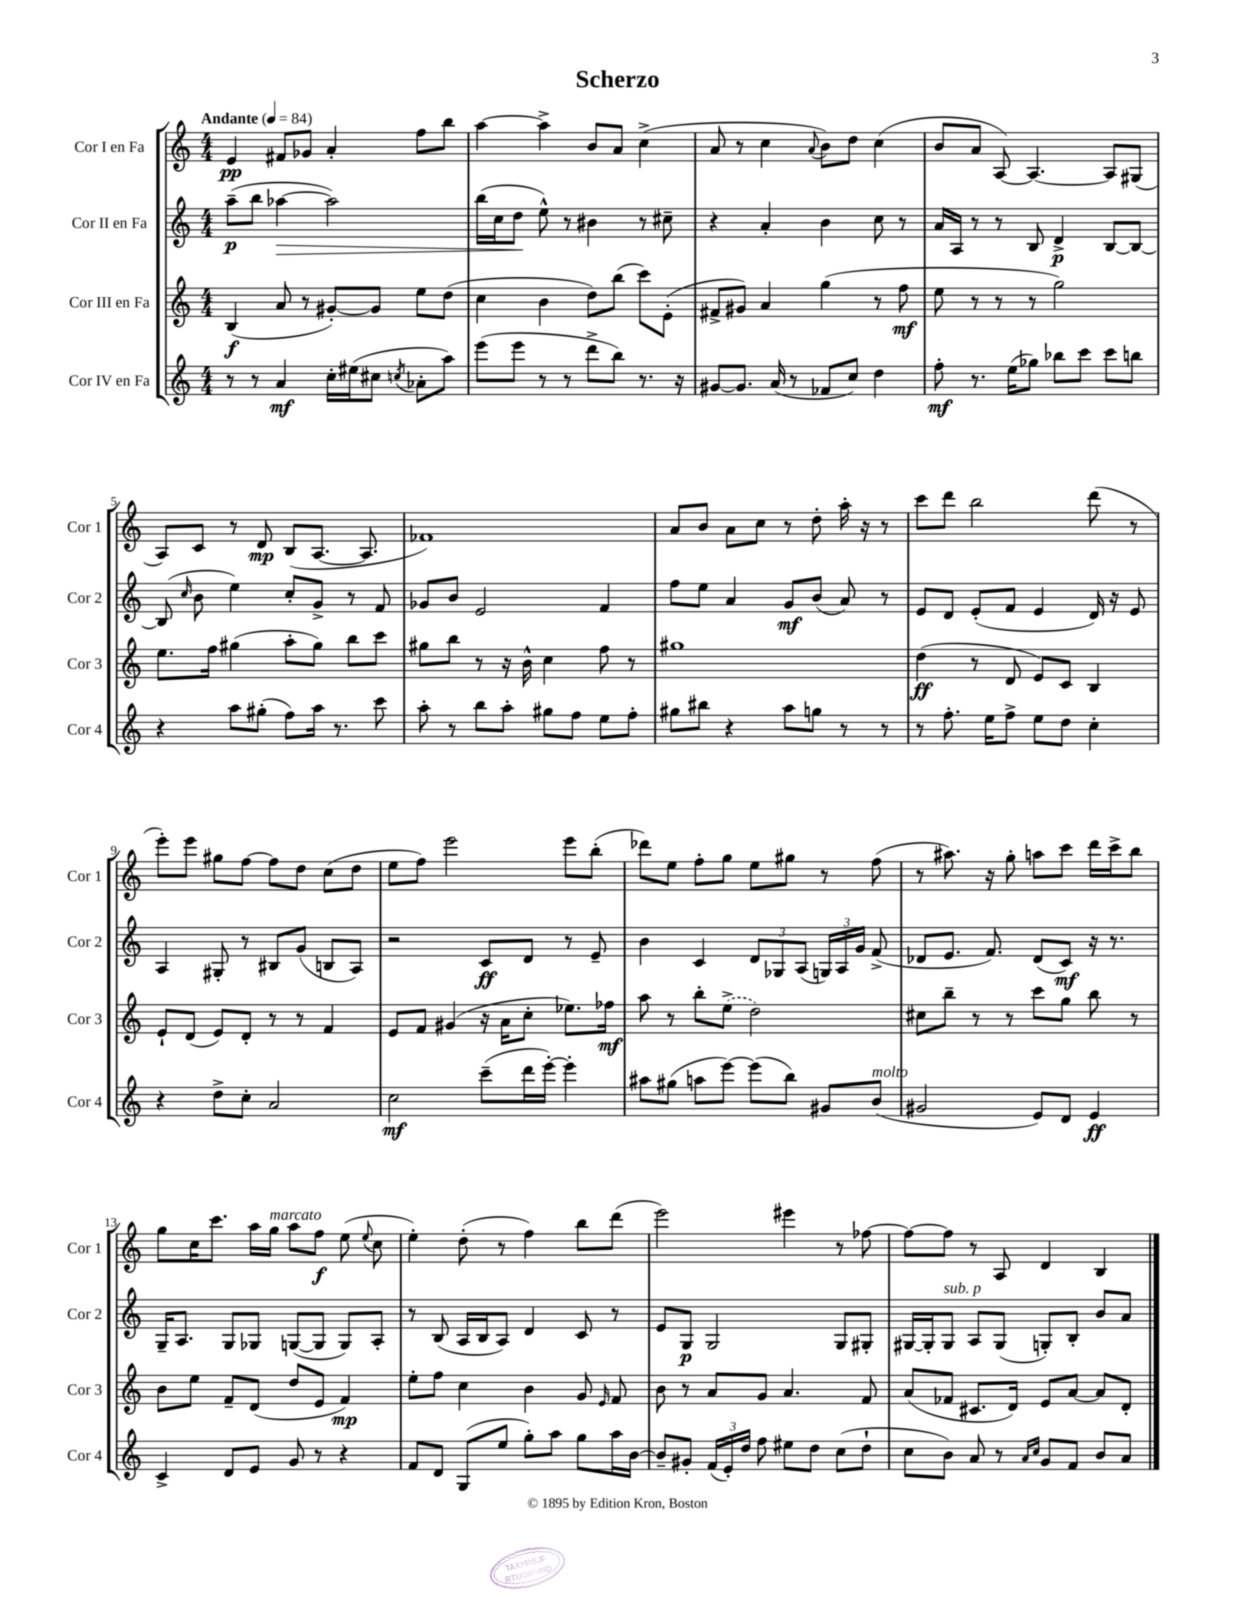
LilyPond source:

\header { title = "Scherzo" }
<<
\new StaffGroup <<
\new Staff = "s0" \with { instrumentName = "Cor I en Fa" shortInstrumentName = "Cor 1" } {
    \clef treble \key c \major \numericTimeSignature \time 4/4 \tempo "Andante" 4 = 84
    \autoBeamOff e'4\pp fis'8[ ges'8] a'4-. f''8[ b''8] |
    a''4~ a''4-> b'8[ a'8] c''4->( |
    a'8 r8 c''4 \appoggiatura { a'8 } b'8[) d''8] c''4( |
    b'8[ a'8] a8~) a4.~ a8[ gis8]( |
    a8[) c'8] r8 d'8\mp b8[( a8.]~ a8. |
    fes'1) |
    a'8[ b'8] a'8[ c''8] r8 d''8-. a''16-. r16 r8 |
    c'''8[ d'''8] b''2 d'''8( r8 |
    e'''8[-.) e'''8] gis''8[ f''8]~ f''8[ d''8] c''8[( d''8] |
    e''8[ f''8]) e'''2 e'''8[ b''8]-.( |
    des'''8[) e''8] f''8[-. g''8] e''8[ gis''8] r8 f''8( |
    r8 ais''8.) r16 g''8-. a''8[ c'''8] d'''16[ c'''16-> b''8] |
    g''8[ c''16 c'''8.] a''16[ g''16]^\markup { \italic "marcato" } a''8[ f''8]\f e''8( \appoggiatura { e''8 } c''8 |
    e''4-.) d''8-.( r8 f''4) b''8[ d'''8]( |
    e'''2) eis'''4 r8 fes''8~ |
    fes''8[~ fes''8] r8 a8 d'4 b4 \bar "|." |
}
\new Staff = "s1" \with { instrumentName = "Cor II en Fa" shortInstrumentName = "Cor 2" } {
    \clef treble \key c \major \numericTimeSignature \time 4/4
    \autoBeamOff a''8[--\p( b''8] aes''4~\> aes''2) |
    b''16[( c''16 d''8]\! e''8-^) r8 bis'4 r8 cis''8-- |
    r4 a'4-. b'4 c''8 r8 |
    a'16[ a16] r8 r8 b8 d'4->\p b8[~ b8]~ |
    b8( \grace { c''16 } b'8 e''4) c''8[-. g'8]-> r8 f'8 |
    ges'8[ b'8] e'2 f'4 |
    f''8[ e''8] a'4 g'8[\mf b'8]( a'8) r8 |
    e'8[ d'8] e'8[-.( f'8] e'4 d'16) r16 e'8 |
    a4 gis8-. r8 bis8[ g'8]( b8[ a8]) |
    r2 c'8[\ff d'8] r8 e'8-- |
    b'4 c'4 \tuplet 3/2 { d'8[ ges8 a8]( } \tuplet 3/2 { g16[) a16 g'16] } f'8->( |
    des'8[ e'8.] f'8.) des'8[( c'8]\mf) r16 r8. |
    g16[-- a8.] g8[ ges8] g8[~( g8] g8[) a8]-. |
    r8 b8( a16[ b16 a8]) d'4 c'8 r8 |
    e'8[ g8]\p g2 g8[ gis8]-. |
    gis16[~ gis16-. gis8]^\markup { \italic "sub. p" } a8[ gis8]( g8[-.) b8]-. b'8[ a'8] \bar "|." |
}
\new Staff = "s2" \with { instrumentName = "Cor III en Fa" shortInstrumentName = "Cor 3" } {
    \clef treble \key c \major \numericTimeSignature \time 4/4
    \autoBeamOff b4\f( a'8 r8 gis'8[~-.) gis'8] e''8[ d''8]( |
    c''4 b'4 d''8[) b''8]( c'''8[) e'8]-.( |
    fis'8[-> gis'8]) a'4 g''4( r8 f''8\mf |
    e''8 r8 r8 r8 g''2) |
    e''8.[ f''16] gis''4( a''8[-. gis''8]) b''8[ c'''8] |
    gis''8[ b''8] r8 r16 b'16-^ c''4 f''8 r8 |
    gis''1 |
    d''4\ff( r8 d'8 e'8[) c'8] b4 |
    e'8[-! d'8]( e'8[) d'8]-. r8 r8 f'4 |
    e'8[ f'8] gis'4( r16 a'16[ c''8]-. ees''8.[) fes''16]\mf |
    a''8 r8 b''8[-. \once \slurDashed e''8]->( d''2) |
    cis''8[ b''8]-- r8 r8 c'''8[ g''8] b''8 r8 |
    b'8[ e''8] f'8[-- d'8]( d''8[ e'8] f'4\mp) |
    e''8[-. f''8] c''4 b'4 g'8 \grace { e'16 } f'8 |
    b'8 r8 a'8[ g'8] a'4. f'8 |
    a'8[( fes'8] cis'8.[ d'16]) e'8[ a'8]~ a'8[ d'8]-. \bar "|." |
}
\new Staff = "s3" \with { instrumentName = "Cor IV en Fa" shortInstrumentName = "Cor 4" } {
    \clef treble \key c \major \numericTimeSignature \time 4/4
    \autoBeamOff r8 r8 a'4\mf c''16[-. eis''16( cis''8] \acciaccatura { c''8 } aes'8[-. a''8]) |
    e'''8[( e'''8] r8 r8 d'''8[-> b''8]) r8. r16 |
    gis'8[~ gis'8.] a'16( r8 fes'8[ c''8]) d''4 |
    f''8-.\mf r8. e''16[( ges''8]) bes''8[ c'''8] c'''8[ b''8] |
    r4 a''8[ gis''8]-.( f''8[) a''16] r8. c'''8 |
    a''8-. r8 b''8[ a''8]-. gis''8[ f''8] e''8[ f''8]-. |
    gis''8[ bis''8] r4 a''8[ g''8] r8 r8 |
    r8 f''8.-. e''16[ f''8]-> e''8[ d''8] c''4-. |
    r4 d''8[-> c''8]-. a'2 |
    c''2\mf c'''8[--( d'''16 e'''16]~-.) e'''4-. |
    ais''8[ gis''8]( a''8[ e'''8]~) e'''8[( b''8]) gis'8[ b'8]^\markup { \italic "molto" }( |
    gis'2 e'8[) d'8] e'4\ff |
    c'4-> d'8[ e'8] g'8 r8 r4 |
    f'8[ d'8] g8[( e''8] g''8[-.) a''8] g''8[ a''16 b'16]~ |
    b'8[-- gis'8]-. \tuplet 3/2 { f'16[( e'16-.) d''16] } f''8 eis''8[ d''8] c''8[( d''8]-! |
    c''8[ b'8]) a'8 r8 \grace { a'16[ c''16] } g'8[ f'8] b'8[ a'8] \bar "|." |
}
>>
>>
